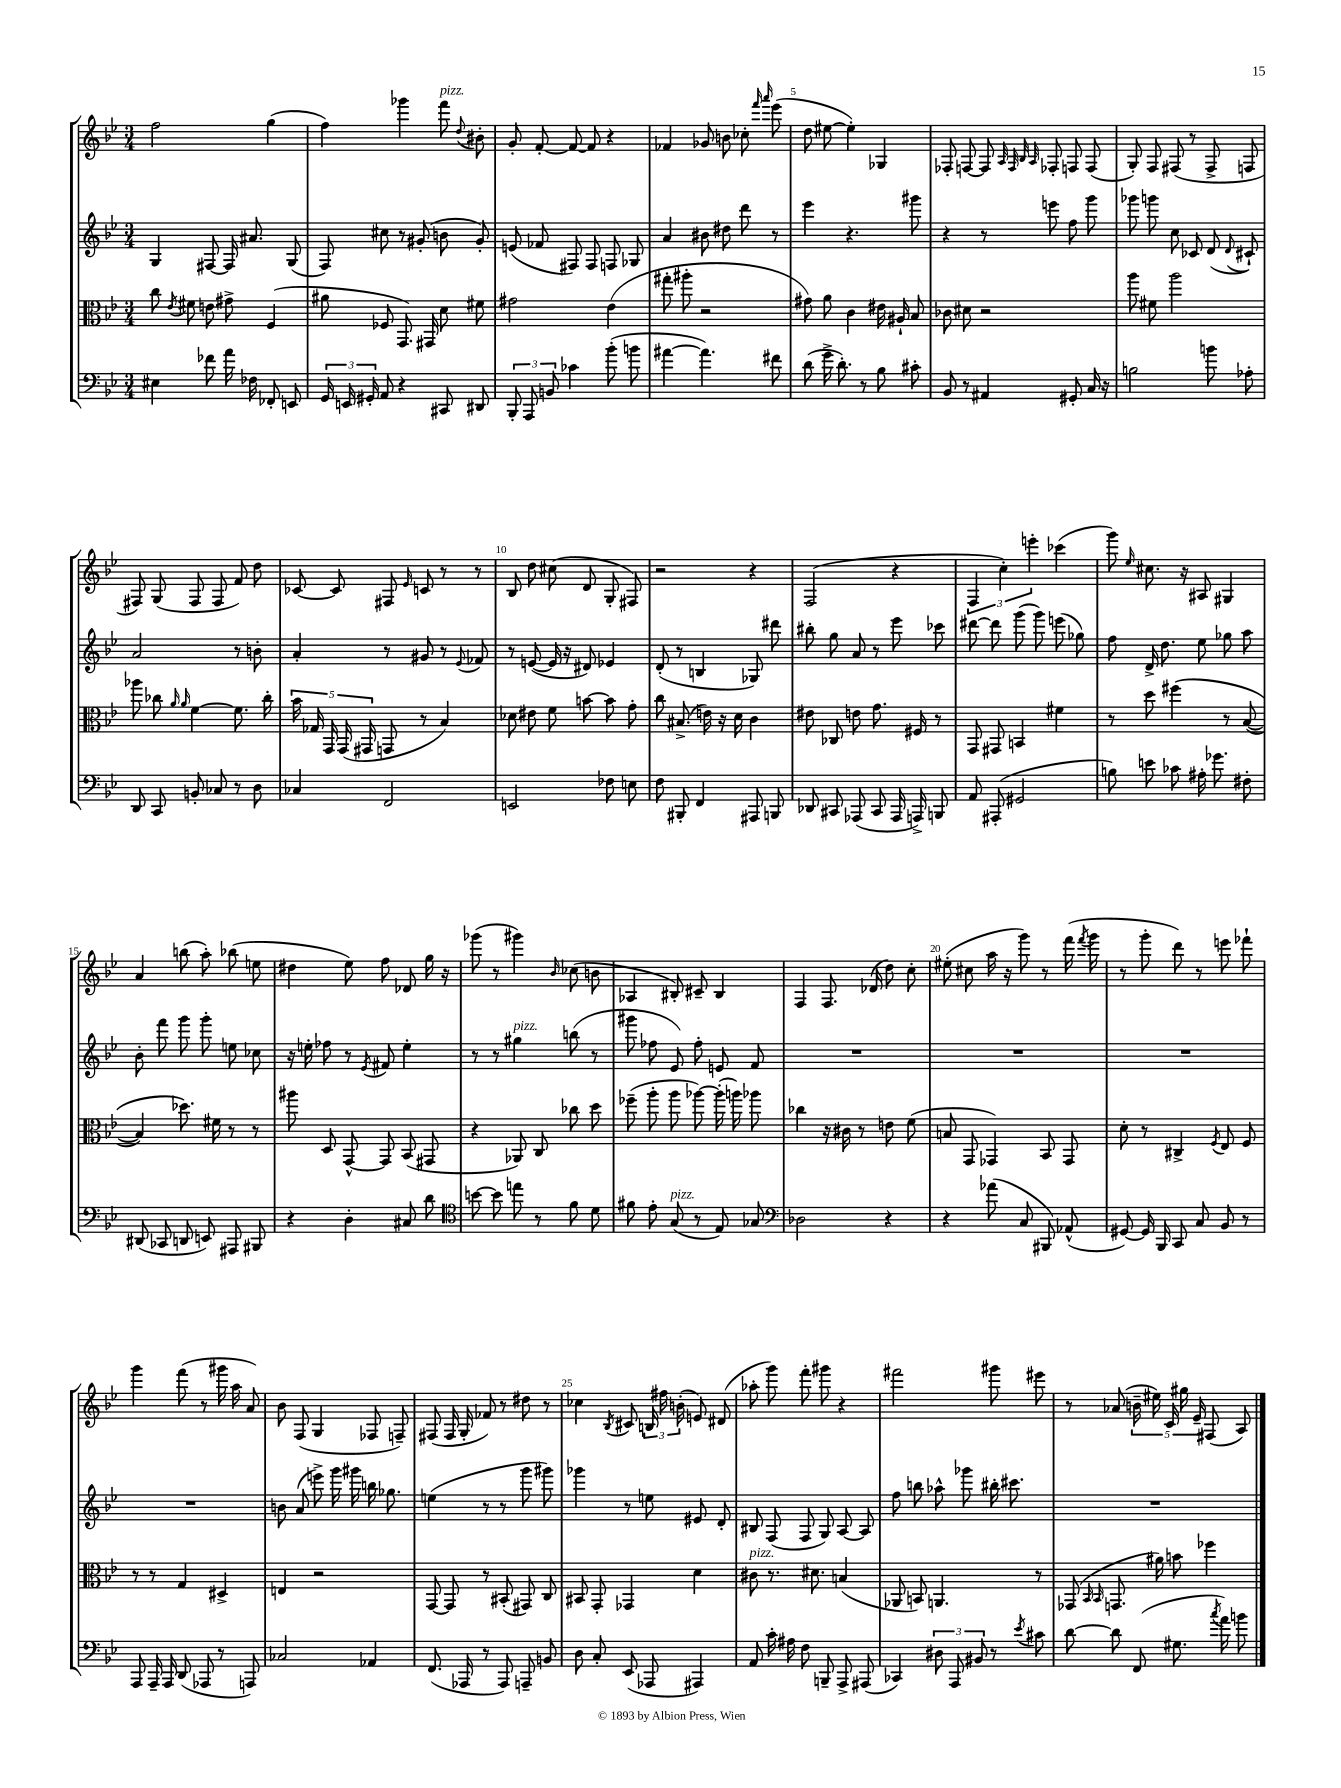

**kern	**kern	**kern	**kern
*part4	*part3	*part2	*part1
*staff4	*staff3	*staff2	*staff1
*clefF4	*clefC3	*clefG2	*clefG2
*k[b-e-]	*k[b-e-]	*k[b-e-]	*k[b-e-]
*M3/4	*M3/4	*M3/4	*M3/4
=1	=1	=1	=1
4E#X\	8cc\	4G/	2ff\
.	8qe-/	.	.
.	8f#X\	.	.
8f-X\	8en\	[8F#X/	.
16a\	8g#X^\	16F#/]	.
16F-X\	.	8.a#X/	.
8FF-X'/	(4F/	.	(4gg\
8EEn/	.	(8G/	.
=2	=2	=2	=2
24GG/	8a#X\	8F/)	4ff\)
24EEn/	.	.	.
24GG#X'/	.	.	.
8AA/	8F-X/	8cc#X\	.
4r	8.GG/)	8r	4ggg-X\
.	.	(8g#X'/	.
.	16GG#X/	.	.
!	!	!	!LO:TX:a:i:t=pizz.
8CC#X/	8d\	8bn\	8fff\
.	.	.	8qqdd/
8DD#X/	8f#X\	8g#'/)	8b#X'\
=3	=3	=3	=3
12BBB-'/	2g#X\	(8en/	8g'/
12AAA/	.	.	.
.	.	8f-X/	[8f'/
12BBn/	.	.	.
4c-X\	.	8F#X/)	8f/_
.	.	8F#/	8f/]
(8b-'\	(4e-\	8Fn/	4r
8bn\	.	8G-X/	.
=4	=4	=4	=4
[4a#X\	8gg#X'\	4a/	4f-X/
.	8aa#X'\	.	.
4.a#\])	2r	8b#X\	8g-X/
.	.	8dd#X\	8bn\
.	.	8ddd\	8cc-X'\
.	.	.	16qqfff/
.	.	.	16qqaaa/
8f#X\	.	8r	(8eee-\
=5	=5	=5	=5
(8d\	8g#X\)	4eee-\	8dd\
16g^\	8a\	.	[8ee#X\
8.d'\)	.	.	.
.	4c\	4.r	4ee#'\])
8r	.	.	.
8B-\	16e#X\	.	4G-X/
.	16A#X`/	.	.
8c#X'\	8B-/	8ggg#X\	.
=6	=6	=6	=6
8BB-/	8c-X\	4r	8F-X'/
8r	8d#X\	.	[8Fn/
4AA#X/	2r	8r	8F/]
.	.	.	32qqA/
.	.	.	32qqF/
.	.	.	32qqB-/
.	.	.	32qqA/
.	.	8eeen\	8F-X'/
8GG#X'/	.	8ff\	8Fn/
16C/	.	8ggg\	(8F/
16r	.	.	.
=7	=7	=7	=7
2Bn\	8aa\	8ggg-X\	8G'/)
.	8f#X\	8gggn\	8F/
.	2aa\	8cc\	(8F#X/
.	.	8c-X/	8r
8bn\	.	(8d/	8F#^/
.	.	8qqd/	.
8A-X'\	.	8c#X`/)	8Fn/
!!LO:LB:g=z
=8	=8	=8	=8
8DD/	8aa-X\	2a/	8F#X/)
8CC/	8cc-X\	.	(8G/
.	16qqa/	.	.
.	16qqa/	.	.
8BBn'/	[4f\	.	8F#/
8C-X/	.	.	8F#/
8r	8.f\]	8r	8f/)
8D\	.	8bn'\	8dd\
.	16cc-'\	.	.
=9	=9	=9	=9
4C-X/	20b-\	4a'/	[8c-X/
.	20G-X/	.	.
.	20GG/	.	.
.	.	.	8c-/]
.	(20GG/	.	.
.	20GG#X/	.	.
2FF/	8GGn/	8r	8F#X/
.	.	.	16qqe-/
.	8r	8g#X/	8cn/
.	4B-/)	8r	8r
.	.	8qqe-/	.
.	.	8f-X/	8r
=10	=10	=10	=10
2EEn/	8d-X\	8r	8B-/
.	8e#X\	([8en/	8dd\
.	8f\	16e/]	(8cc#X\
.	.	16r	.
.	[8bn\	8d#X/)	8d/
8F-X\	8b\]	4e-X/	8G'/
8En\	8g'\	.	8F#X/)
=11	=11	=11	=11
8F\	8cc\	(8d'/	2r
8BBB#X'/	(8.B#X^/	8r	.
4FF/	.	4Bn/	.
.	16en\)	.	.
.	16r	.	.
.	16d\	.	.
8AAA#X/	4c\	8G-X/)	4r
8BBBn/	.	8ddd#X\	.
=12	=12	=12	=12
8DD-X/	8e#X\	8bb#X'\	(2F/
8CC#X/	8C-X/	8gg\	.
(8AAA-X/	8en\	8a/	.
8CC#/	8.g\	8r	.
16AAA-/	.	8eee-\	4r
16AAAn^/)	16F#X/	.	.
8BBBn/	8r	8ccc-X\	.
=13	=13	=13	=13
8AA/	8GG/	[8ddd#X\	6F/
(8AAA#X'/	8GG#X/	8ddd#\]	.
.	.	.	6cc'\)
2GG#X/	4BBn/	(8ggg\	.
.	.	.	6eeen'\
.	.	8ggg\)	.
.	4f#X\	(8eeen\	(4ccc-X\
.	.	8gg-X\)	.
=14	=14	=14	=14
8Bn\)	8r	8ff\	8ggg\)
.	.	.	16qqee-/
8en\	8dd\	16d^/	8.cc#X\
.	.	8.dd\	.
8c-X\	(4ff#X\	.	.
.	.	.	16r
16A#X'\	.	8ee-\	8A#X/
8.g-X\	.	.	.
.	8r	8gg-X\	4G#X/
8F#X'\	([8B-/	8aa\	.
!!LO:LB:g=z
=15	=15	=15	=15
(8DD#X/	4B-/])	8b-'\	4a/
8CC-X/	.	8fff\	.
8DDn/	8.dd-X\)	8ggg\	(8bbn\
8EEn/)	.	8ggg'\	8aa'\)
.	16f#X\	.	.
8AAA#X/	8r	8een\	(8bb-X\
8BBB#X/	8r	8cc-X\	8een\
=16	=16	=16	=16
4r	8aa#X\	16r	4dd#X\
.	.	16een'\	.
.	8D/	8ff-X\	.
4D'\	[8GG^^/	8r	8ee-\)
.	.	8qe-/	.
.	8GG/]	8f#X/	8ff\
8C#X/	(8BB-/	4ee'\	8d-X/
8d\	8GG#X/	.	16gg\
.	.	.	16r
=17	=17	=17	=17
*clefC4	*	*	*
[8bn\	4r	8r	(8ggg-X\
8b\]	.	8r	8r
!	!	!LO:TX:a:i:t=pizz.	!
8een\	8AA-X/)	4gg#X\	4ggg#X\)
8r	8C/	.	.
.	.	.	16qqb-/
8f\	8cc-X\	(8bbn\	(8cc-X\
8d\	8dd\	8r	8bn\
=18	=18	=18	=18
8f#X\	(8ff-X~\	8ggg#X\	4A-X/
8e-'\	8aa'\	8ff-X\	.
!LO:TX:a:i:t=pizz.	!	!	!
(8G/	8aa\	8e-/)	8B#X'/)
8r	[8aa-X\)	8ff-'\	8c#X~/
8E-/)	(16aa-'\]	8en/	4B#/
.	16aan\)	.	.
8G-X/	8aa-X\	8f/	.
=19	=19	=19	=19
*clefF4	*	*	*
2D-X\	4cc-X\	2.r	4F/
.	16r	.	8.F/
.	16c#X\	.	.
.	8r	.	.
.	.	.	(16d-X/
4r	8en\	.	8dd\)
.	(8f\	.	8cc'\
=20	=20	=20	=20
4r	8Bn/	2.r	(8ee#X'\
.	8GG/	.	8cc#X\
(8a-X\	4GG-X/)	.	16aa\
.	.	.	16r
8C/	.	.	8ggg\)
8BBB#X/)	8BB-/	.	8r
(8AA-X^^/	8GG-/	.	(16fff\
.	.	.	8qfff/
.	.	.	16ggg\
=21	=21	=21	=21
[8GG#X/)	8d'\	2.r	8r
16GG#/]	8r	.	8ggg'\
16BBB-/	.	.	.
8CC/	4C#X^/	.	8ddd\)
8C/	.	.	8r
.	8qF/	.	.
8BB-/	8E-/	.	8eeen\
8r	8F/	.	8fff-X`\
!!LO:LB:g=z
=22	=22	=22	=22
8AAA/	8r	2.r	4ggg\
16AAA~/	8r	.	.
16AAA/	.	.	.
(8DD/	4G/	.	(8fff\
8AAA-X/	.	.	8r
8r	4D#X^/	.	16ggg#X\
.	.	.	16aa\
8AAAn/)	.	.	8a/)
=23	=23	=23	=23
2C-X/	4En/	8bn\	8b-\
.	.	(8a/	(8F/
.	2r	8eeen^\)	4G/
.	.	16ggg\	.
.	.	16ggg#X\	.
4AA-X/	.	16bbn\	8F-X/
.	.	8.gg-X\	.
.	.	.	8Fn~/)
=24	=24	=24	=24
(8.FF/	[8GG/	(4een\	(8F#X/
.	8GG/]	.	16F#/
16AAA-X/	.	.	16G'/
8r	8r	8r	8f-X/)
8AAA-/)	(8BB#X'/	8r	8r
8AAAn~/	8GG#X/)	8ggg\	8dd#X\
8BBn/	8C/	8ggg#X\)	8r
=25	=25	=25	=25
8D\	8BB#X/	4ggg-X\	4cc-X\
8C'/	8GG'/	.	.
.	.	.	8qB-/
(8EE-/	4GG-X/	8r	8c#X/
8AAA-X/	.	8een\	24Bn/
.	.	.	24ff#X\
.	.	.	(24bn'\
4AAA#X/)	4d\	8e#X/	8en/)
.	.	8d'/	(8d#X/
=26	=26	=26	=26
!	!LO:TX:a:i:t=pizz.	!	!
8AA/	8c#X\	8B#X/	8aa-X'\
16c'\	8.r	(8F/	8ggg\)
16A#X\	.	.	.
8F\	.	8F/	8fff'\
.	8.d#X\	.	.
8BBBn~/	.	8G/)	8ggg#X\
8AAA^/	(4Bn/	[8A/	4r
(8AAA#X/	.	8A/]	.
=27	=27	=27	=27
4CC-X/)	8AA-X/	8ff\	2fff#X\
.	8BBn/)	8bbn\	.
12D#X\	4.AAn/	8aa-X^^\	.
12AAA/	.	.	.
.	.	8ggg-X\	.
12BB#X/	.	.	.
8r	.	16bb#X'\	8ggg#X\
.	.	8.ccc#X\	.
8qe-/	.	.	.
8c#X\	8r	.	8eee#X\
=28	=28	=28	=28
[8d\	(8GG-X/	2.r	8r
.	16qqBB-/	.	.
.	16qqBB-/	.	.
8d\]	8.GGn/	.	(8a-X/
(8FF/	.	.	20bn~\
.	.	.	20ee#X\)
.	16a#X\)	.	.
.	.	.	20c/
8.G#X\	8bn\	.	.
.	.	.	20gg#X\
.	.	.	20e-~/
.	4ff-X\	.	(8F#X/
8qcc/	.	.	.
16a\)	.	.	.
8bn\	.	.	8A/)
==	==	==	==
*-	*-	*-	*-
